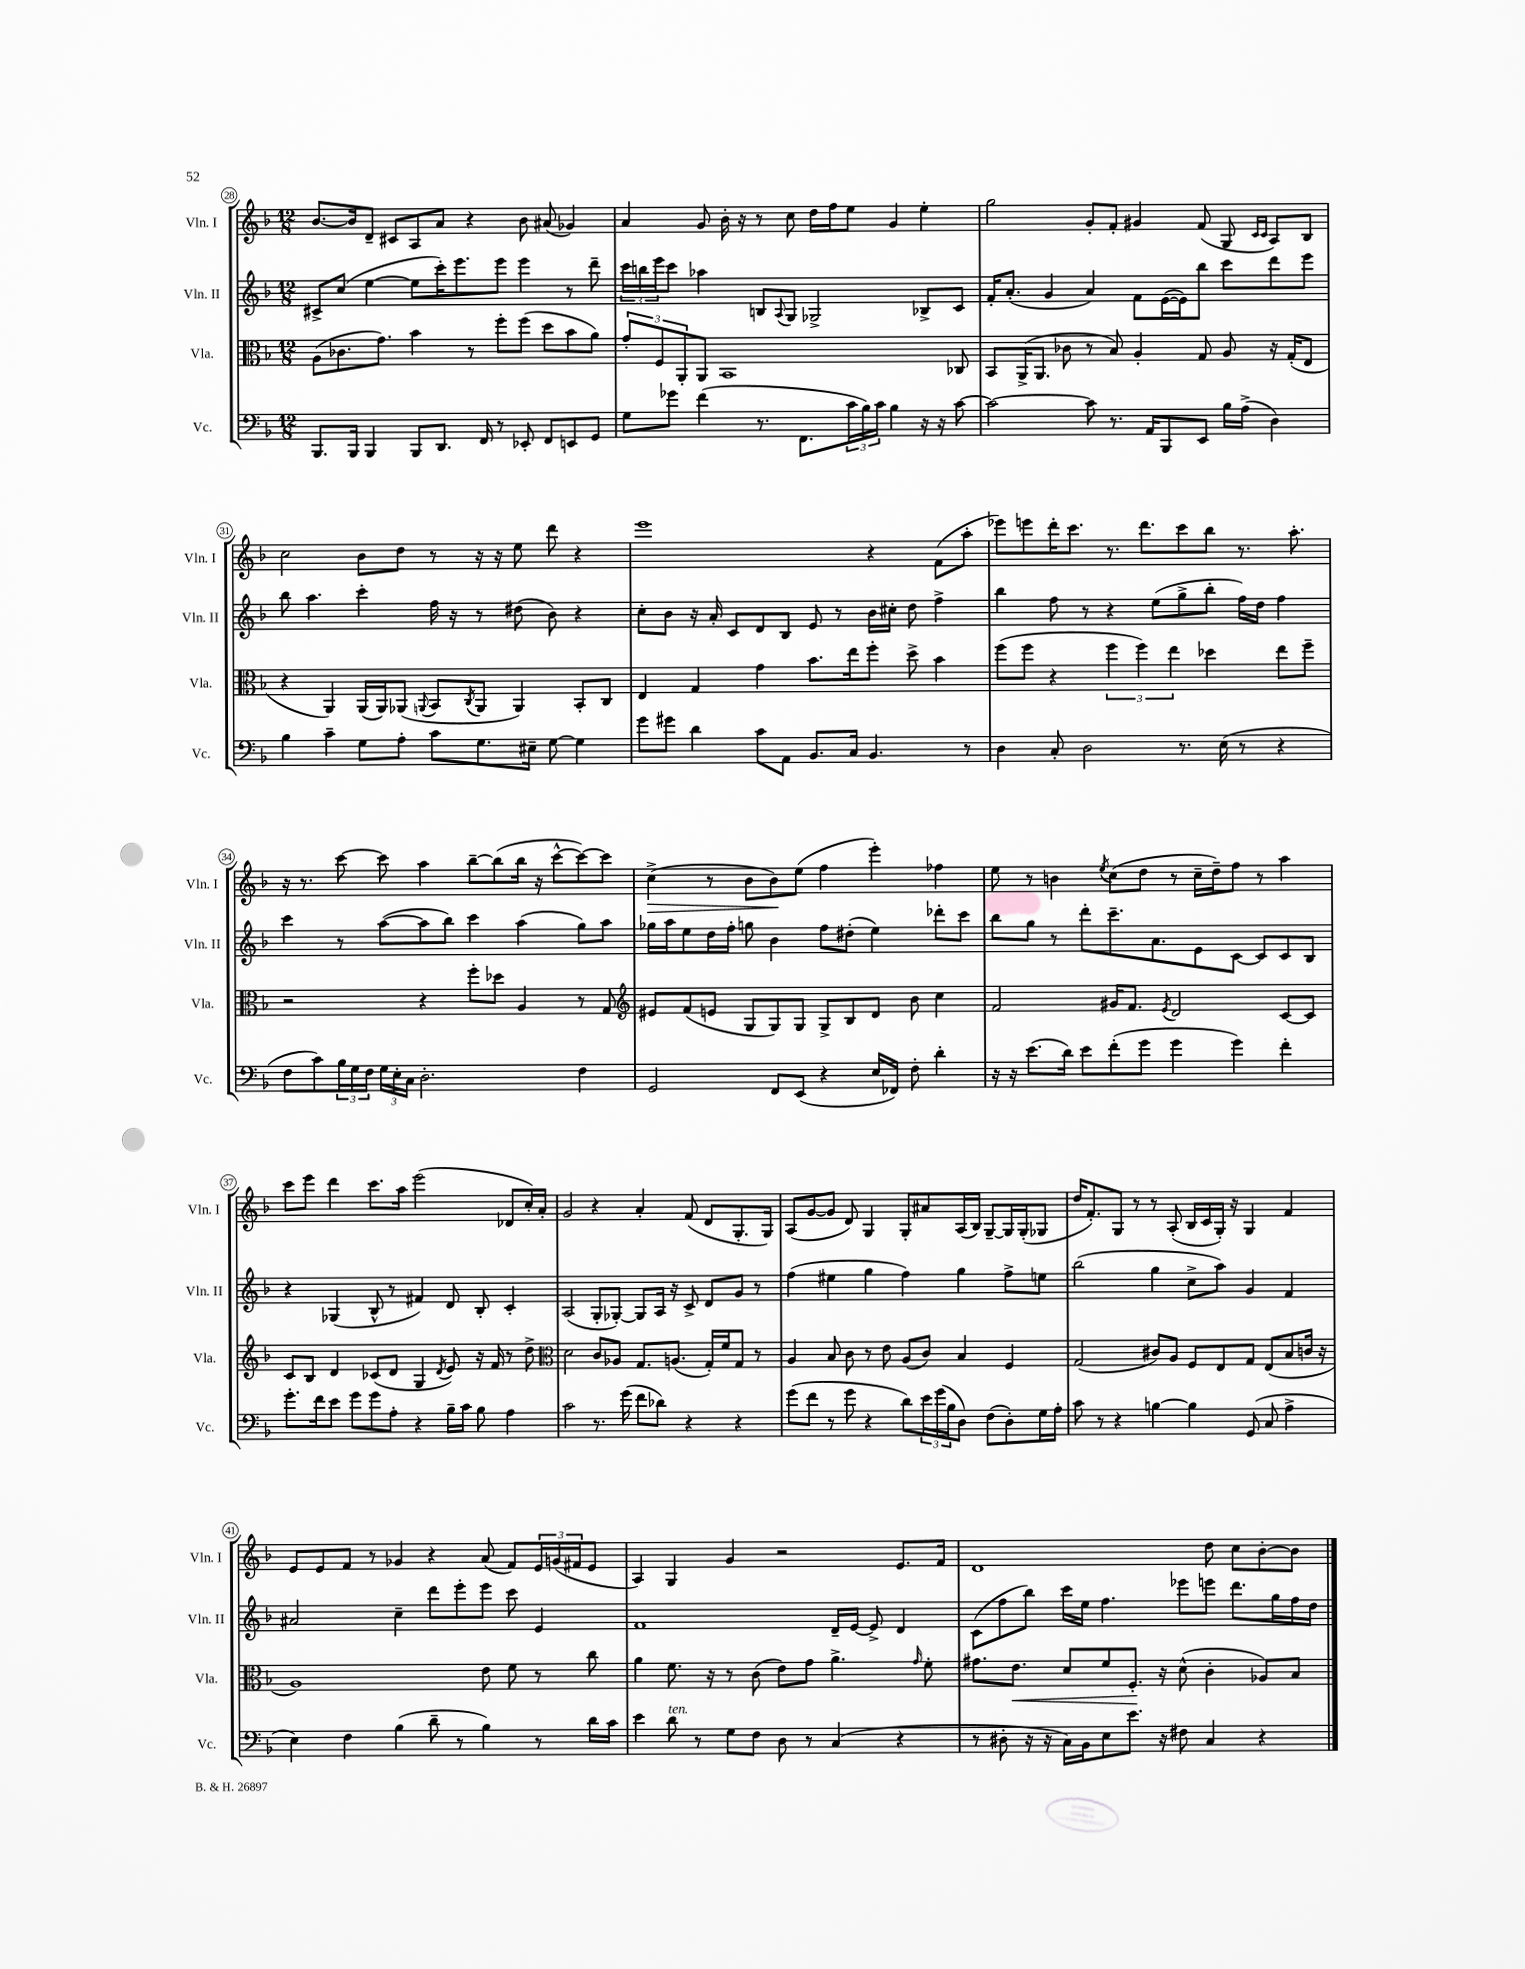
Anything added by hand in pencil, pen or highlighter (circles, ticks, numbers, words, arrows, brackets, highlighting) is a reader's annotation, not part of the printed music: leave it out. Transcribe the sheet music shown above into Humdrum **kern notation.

**kern	**kern	**kern	**kern
*staff4	*staff3	*staff2	*staff1
*clefF4	*clefC3	*clefG2	*clefG2
*k[b-]	*k[b-]	*k[b-]	*k[b-]
*M12/8	*M12/8	*M12/8	*M12/8
8.BBB-	(8A	8c#^	[8.b-
.	8.c-	(8cc	.
16BBB-	.	.	16b-]
4BBB-	.	[4ee	8d~
.	8.g)	.	.
.	.	.	8c#
8BBB-	4b-	8ee]	8A
8.DD	.	16ccc')	8a
.	.	8.eee	.
.	8r	.	4r
16FF	.	.	.
8r	8ff'	8eee	.
8EE-'	(8ff	4eee	8b-
8FF	8dd	.	(8a#
8EE	8b-	8r	4g-)
8GG	8a)	8ddd~	.
=	=	=	=
8G	12g'	24ccc	4a
.	.	24bb	.
.	12F	24eee	.
8g-	.	8ccc	.
.	12AA'	.	.
(4f	8AA	4aa-	8g
.	1BB-	.	16b-'
.	.	.	16r
8.r	.	8B	8r
.	.	8qqA	.
.	.	8G	8cc
8.FF	.	.	.
.	.	2G-^	16dd
.	.	.	16ff
24c	.	.	8ee
24B-)	.	.	.
24c	.	.	.
4B-	.	.	4g
16r	.	8B-^	4ee'
16r	.	.	.
[8c	8C-	8c	.
=	=	=	=
2c_	8BB-	16f'	2gg
.	.	(8.a'	.
.	(16AA^	.	.
.	8.AA	.	.
.	.	4g	.
.	8c-	.	.
8c]	8r	4a)	8g'
8.r	8B-)	.	8f'
.	4A'	8f	4g#
16AA	.	.	.
8BBB-	.	([16e	.
.	.	16e])	.
8EE	8G	8bb-	(8f
16B-	8A	8ccc	8G
(16A^	.	.	.
.	.	.	16qqc
.	.	.	16qqc
4D)	16r	8ddd	8A)
.	(16G'	.	.
.	8E	8eee	8B-
=	=	=	=
4B-	4r	8bb-	2cc
.	.	4.aa	.
4c~	4AA)	.	.
8G	(16AA	4ccc'	8b-
.	16AA)	.	.
8A'	(8AA-	.	8dd
.	8qqAA	.	.
8c	8BB-	16ff	8r
.	.	16r	.
.	8qC	.	.
8.G	8AA	8r	16r
.	.	.	16r
.	4AA)	(8dd#	8ee
16E#~	.	.	.
[8G	.	8b-)	8ddd
4G]	8BB-'	4r	4r
.	8C	.	.
=	=	=	=
8g	4E	8cc'	1eee
8g#	.	8b-	.
4d	4G	16r	.
.	.	16a'	.
.	.	8c	.
8c	4g	8d	.
8AA	.	8B-	.
8.BB-	8.b-	8e	.
.	.	8r	.
16C	16ee	.	.
4.BB-	8ff'	16b-	4r
.	.	16cc#'	.
.	8dd^	8dd	.
.	4b-	4ff^	(8f
8r	.	.	8aa'
=	=	=	=
4D	(8ff	4bb-	8eee-)
.	8ff	.	8eee
8C'	4r	8ff	16ddd'
.	.	.	8.ccc
2D	.	8r	.
.	6ff	4r	8.r
.	6ff)	.	.
.	.	.	8.ddd
.	.	(8ee	.
.	6ee	.	.
8.r	.	8gg^	8ccc
.	4dd-	8bb-'	8bb-
(16E	.	.	.
8r	.	16ff)	8.r
.	.	16dd	.
4r	8ee	4ff	.
.	.	.	8.aa'
.	8ff~	.	.
=	=	=	=
8F	2r	4ccc	16r
.	.	.	8.r
8c)	.	.	.
24B-	.	8r	[8ccc
24G	.	.	.
24F	.	.	.
24G	.	([8aa	8ccc]
24E'	.	.	.
24C	.	.	.
2.D'	4r	8aa]	4aa
.	.	8bb-)	.
.	8ff'	4ccc	[8bb-~
.	8dd-	.	(8bb-]
.	4A	(4aa	16bb-
.	.	.	16r
.	.	.	[8ccc^^
4F	8r	8gg)	8ccc_)
.	8G	8aa	8ccc]
=	=	=	=
*	*clefG2	*	*
2GG	8e#	16gg-	(4cc^
.	.	16aa	.
.	(8f	8ee	.
.	8e	16dd	8r
.	.	16ff'	.
.	8G	8gg	8b-
8FF	8G)	4b-	8b-)
(8EE	8G	.	(8ee
4r	8G^	8ff	4ff
.	8B-	(8dd#'	.
16E	8d	4ee)	4eee')
16FF-)	.	.	.
8F'	8b-	.	.
4d'	4cc	8ddd-'	4ff-
.	.	8ccc	.
=	=	=	=
16r	2f	8bb-	8ee
16r	.	.	.
(8.e	.	8gg	8r
.	.	8r	4b
16d)	.	.	.
8e	.	8ddd'	.
.	.	.	8qee
(8f'	16g#	8.ccc~	(8cc
.	8.f	.	.
8g	.	.	8dd
.	.	8.a	.
.	8qe	.	.
4g	2d	.	8r
.	.	8e	16cc~
.	.	.	16dd~)
4g)	.	[8c	8ff
.	.	8c]	8r
4f'	[8c	8c	4aa
.	8c]	8B-	.
=	=	=	=
8.g'	8c	4r	8ccc
.	8B-	.	8eee
16f	.	.	.
8e	4d	(4G-	4ddd
8g	.	.	.
8g	(8c-	8B-^^	8.ccc
8A'	8d	8r	.
.	.	.	16aa
4r	4G	4f#)	(2eee
.	8qd	.	.
16B-~	8e)	8d	.
16c	.	.	.
8B-	16r	8B-'	.
.	16f	.	.
4A	8r	4c'	8d-
.	8dd^	.	16cc')
.	.	.	16a'
=	=	=	=
*	*clefC3	*	*
2c	2d	(2A	2g
8.r	8c	8G'	4r
.	8A-	[8G-')	.
(16g	.	.	.
8f	8.G	8G-]	4a'
8d-)	.	16A	.
.	(8.A	16r	.
4r	.	8c^	(8f
.	16G')	8d	8d
.	16f	.	.
4r	8G	8g	8.G'
.	8r	8r	.
.	.	.	16G)
=	=	=	=
(8g	4A	(4ff	(8A
8f	.	.	[8g
8r	8B-	4ee#	8g]
8g	8c	.	8d)
4r	8r	4gg	4G
.	8e	.	.
8d)	(8A	4ff)	8G'
24e	8c)	.	8a#
(24g	.	.	.
24B-	.	.	.
8D)	4B-	4gg	(16A
.	.	.	16B-)
(8F	.	.	[8G~
8D')	4F	8ff^	16G]
.	.	.	(16G'
16G	.	8ee	8G-
16A'	.	.	.
=	=	=	=
8c	(2G	(2bb-	16dd
.	.	.	8.f')
8r	.	.	.
4r	.	.	8G
.	.	.	8r
[4B	8c#)	4gg	8r
.	8A	.	(8A'
4B]	8F	8cc^	16B-
.	.	.	16c
.	8E	8aa)	16G')
.	.	.	16r
(8GG	8G	4g	4G
8C	(8E	.	.
4A^	8B-	4f	4f
.	16c	.	.
.	16r	.	.
=	=	=	=
4E)	1A)	2a#	8e
.	.	.	8e
4F	.	.	8f
.	.	.	8r
(4B-	.	4cc~	4g-
8d~	.	8ddd	4r
8r	.	8eee'	.
4B-)	8e	8eee	(8a
.	8f	8ccc	8f)
8r	8r	4e	24e
.	.	.	(24g
.	.	.	24f#
16d	8cc	.	8e
16c	.	.	.
=	=	=	=
4e	4a	1f	4A)
8d	8.f	.	4G
8r	.	.	.
.	16r	.	.
8G	8r	.	4g
8F	(8c	.	.
8D	8e)	.	2r
8r	8g	.	.
(4C	4.a^	16d~	.
.	.	[16e	.
.	.	8e^]	.
4r	.	4d	8.e
.	16qqg	.	.
.	8f'	.	.
.	.	.	16f
=	=	=	=
8r	8.g#	(8c	1d
8D#'	.	8ff	.
.	8.e	.	.
16r	.	8bb-)	.
16r	.	.	.
16C)	8d	16ccc	.
16BB-	.	16ee	.
8E	8f	4.ff	.
8.e	8.F'	.	.
16r	16r	.	.
8F#	(8d^^	8eee-	.
4C	4c'	8eee	8dd
.	.	8.ddd	8cc
4r	8A-)	.	[8b-'
.	.	16gg	.
.	8B-	16ff	8b-]
.	.	16dd	.
==	==	==	==
*-	*-	*-	*-
